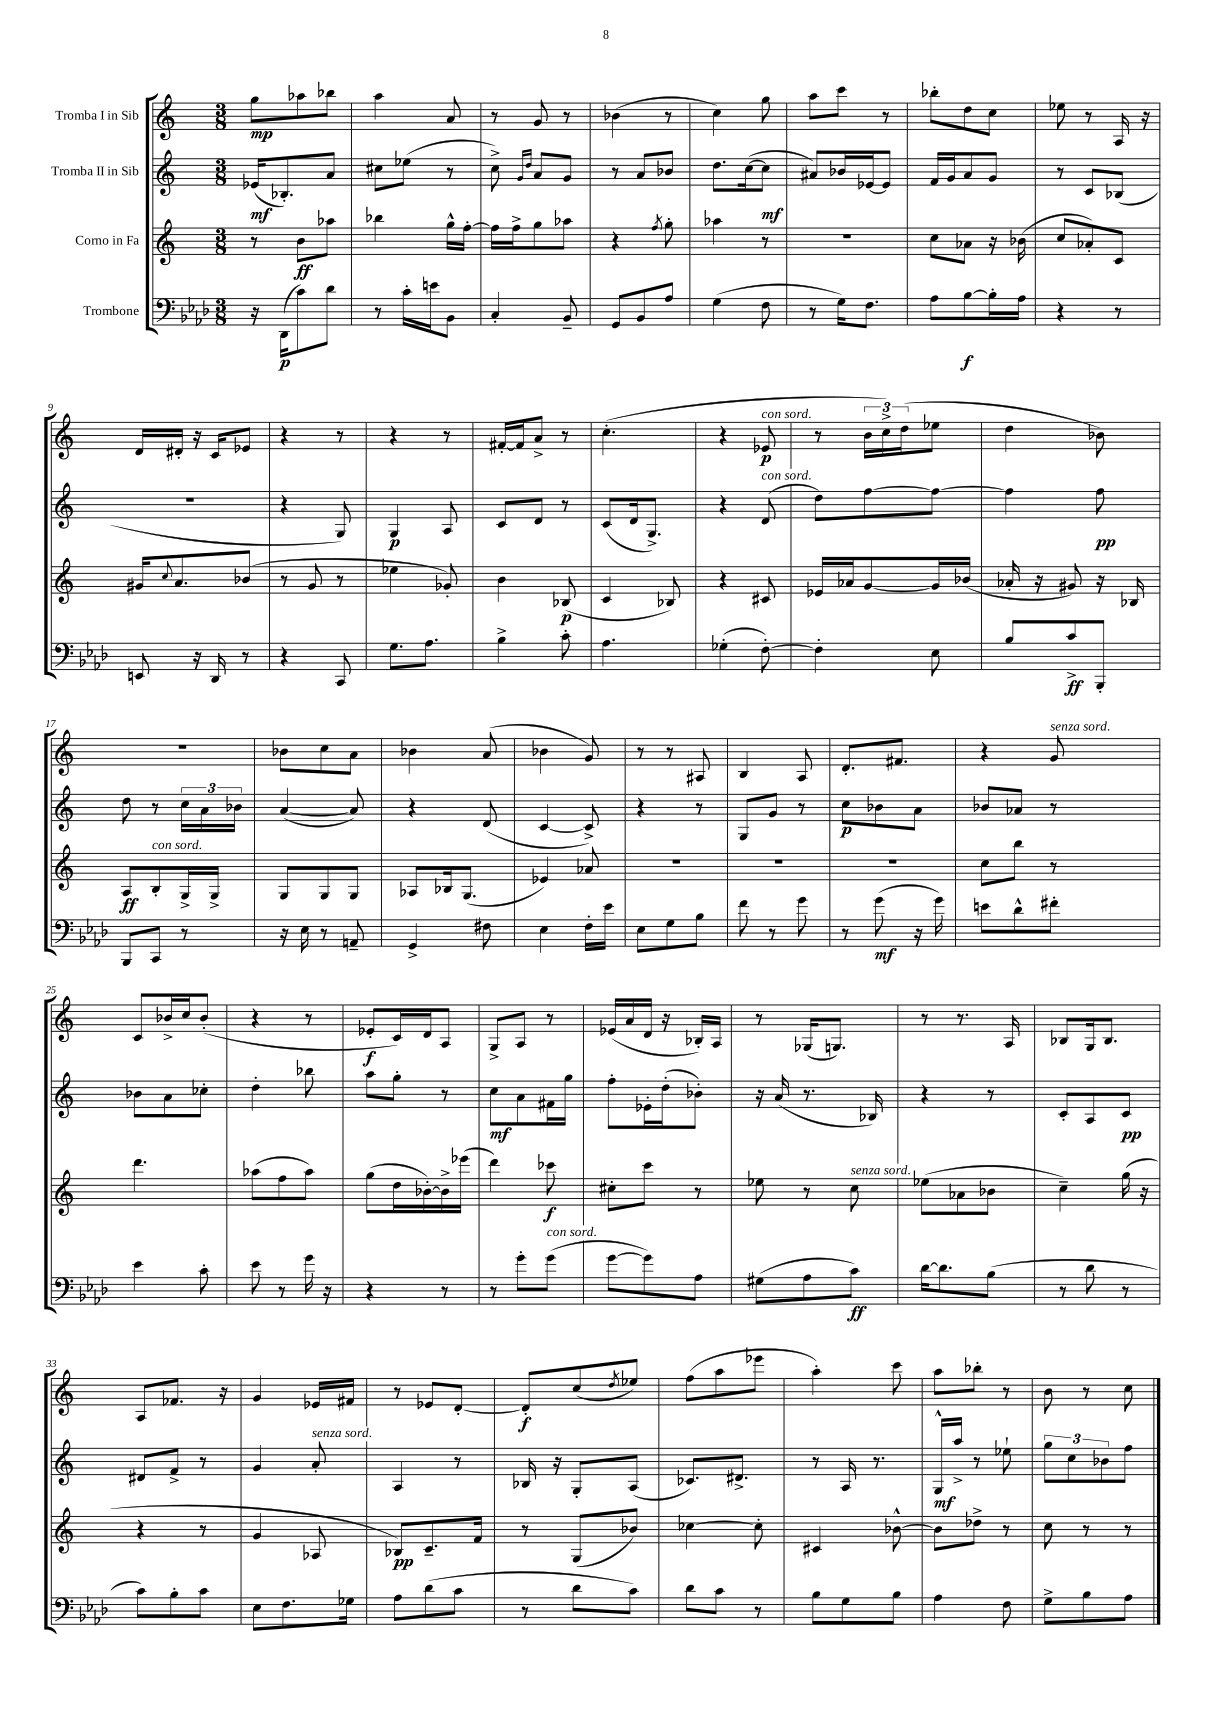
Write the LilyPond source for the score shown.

<<
\new StaffGroup <<
\new Staff = "s0" \with { instrumentName = "Tromba I in Sib" } {
    \clef treble \key c \major \numericTimeSignature \time 3/8
    g''8\mp aes''8 bes''8 |
    a''4 a'8 |
    r8 g'8 r8 |
    bes'4( r8 |
    c''4) g''8 |
    a''8 c'''8 r8 |
    bes''8-. d''8 c''8 |
    ees''8 r8 a16 r16 |
    d'16 dis'16-. r16 c'16 ees'8 |
    r4 r8 |
    r4 r8 |
    fis'16~-. fis'16 a'8-> r8 |
    c''4.-.( |
    r4 ees'8\p^\markup { \italic "con sord." } |
    r8 \tuplet 3/2 { b'16 c''16->) d''16( } ees''8 |
    d''4 bes'8) |
    R4. |
    bes'8 c''8 a'8 |
    bes'4 a'8( |
    bes'4 g'8) |
    r8 r8 ais8 |
    b4 a8 |
    d'8.-. fis'8. |
    r4 g'8^\markup { \italic "senza sord." } |
    c'8 bes'16-> c''16 bes'8-.( |
    r4 r8 |
    ees'8-.\f c'16) d'16 a8 |
    g8-> a8 r8 |
    ees'16( a'16 d'16 r16 bes16-.) a16 |
    r8 ges16( g8.) |
    r8 r8. a16 |
    bes8 g16 bes8. |
    a8 fes'8. r16 |
    g'4 ees'16 fis'16 |
    r8 ees'8 d'8~-. |
    d'8-.\f c''8( \acciaccatura { d''8 } ees''8) |
    f''8( a''8 ees'''8 |
    a''4-.) c'''8 |
    a''8 bes''8-. r8 |
    b'8 r8 c''8 \bar "|." |
}
\new Staff = "s1" \with { instrumentName = "Tromba II in Sib" } {
    \clef treble \key c \major \numericTimeSignature \time 3/8
    ees'16\mf( bes8.-.) a'8 |
    cis''8 ees''8( r8 |
    c''8->) \grace { g'16 d''16 } a'8 g'8 |
    r8 a'8 bes'8 |
    d''8. c''16~( c''8\mf |
    ais'8) bes'16 ees'16~ ees'8 |
    f'16 g'16 a'8 g'8 |
    r8 c'8 bes8( |
    R4. |
    r4 g8) |
    g4\p a8 |
    c'8 d'8 r8 |
    c'8( d'16 g8.->) |
    r4 d'8^\markup { \italic "con sord." }( |
    d''8) f''8~ f''8~ |
    f''4 f''8\pp |
    d''8 r8 \tuplet 3/2 { c''16 a'16 bes'16 } |
    a'4~( a'8) |
    r4 d'8( |
    c'4~ c'8->) |
    r4 r8 |
    g8 g'8 r8 |
    c''8\p bes'8 a'8 |
    bes'8 aes'8 r8 |
    bes'8 a'8 ces''8-. |
    d''4-. bes''8 |
    a''8 g''8-. r8 |
    c''8\mf a'8 fis'16 g''16 |
    f''8-. ees'16-. d''16-.( bes'8-.) |
    r16 a'16( r8. bes16) |
    r4 r8 |
    c'8-. a8 c'8\pp |
    dis'8 f'8-> r8 |
    g'4 a'8-.^\markup { \italic "senza sord." } |
    a4 r8 |
    bes16 r16 g8-. a8( |
    ces'8.) dis'8.-> |
    r8 a16 r8. |
    g16-^\mf a''16-> r8 ees''8-! |
    \tuplet 3/2 { g''8 c''8 bes'8 } f''8 \bar "|." |
}
\new Staff = "s2" \with { instrumentName = "Corno in Fa" } {
    \clef treble \key c \major \numericTimeSignature \time 3/8
    r8 b'8\ff aes''8 |
    bes''4 g''16-^ f''16~-. |
    f''16 f''16-> g''8 aes''8 |
    r4 \acciaccatura { f''8 } g''8-. |
    aes''4 r8 |
    R4. |
    c''8 aes'8 r16 bes'16( |
    c''8 aes'8-.) c'8 |
    gis'16 \appoggiatura { c''8 } a'8. bes'8( |
    r8 g'8 r8 |
    ees''4 ges'8-.) |
    b'4 bes8\p( |
    c'4 bes8) |
    r4 cis'8 |
    ees'16 aes'16 g'8~ g'16 bes'16( |
    aes'16-. r16 gis'8) r16 bes16 |
    a8\ff b8-.^\markup { \italic "con sord." } g16-> g16-> |
    g8 g8 g8 |
    aes8 bes16 g8.( |
    ees'4) aes'8 |
    R4. |
    R4. |
    R4. |
    c''8 b''8 r8 |
    d'''4. |
    aes''8( f''8 aes''8) |
    g''8( d''16 bes'16~-.) bes'16-> ees'''16( |
    d'''4) ces'''8\f |
    cis''8-. c'''8 r8 |
    ees''8 r8 c''8^\markup { \italic "senza sord." } |
    ees''8( aes'8 bes'8 |
    c''4--) g''16( r16 |
    r4 r8 |
    g'4 aes8 |
    bes8\pp) c'8.-- f'16 |
    r8 g8( bes'8) |
    ces''4~ ces''8-. |
    cis'4 bes'8~-^ |
    bes'8 des''8-> r8 |
    c''8 r8 r8 \bar "|." |
}
\new Staff = "s3" \with { instrumentName = "Trombone" } {
    \clef bass \key aes \major \numericTimeSignature \time 3/8
    r16 des,16\p( c'8) des'8 |
    r8 c'16-. e'16 bes,8 |
    c4-. bes,8-- |
    g,8 bes,8 aes8 |
    g4( f8 |
    r8 g16) f8. |
    aes8 bes8~\f bes16-. aes16 |
    r4 r8 |
    e,8 r16 des,16 r8 |
    r4 c,8 |
    g8. aes8. |
    bes4-> c'8-. |
    aes4. |
    ges4-.( f8~-.) |
    f4-. ees8 |
    bes8 c'8->\ff bes,,8-. |
    bes,,8 c,8 r8 |
    r16 ees16 r8 a,8-- |
    g,4-> fis8 |
    ees4 f16-. ees'16 |
    ees8 g8 bes8 |
    f'8 r8 g'8 |
    r8 g'8\mf( r16 g'16) |
    e'8 des'8-^ fis'8-. |
    ees'4 c'8-. |
    ees'8 r8 g'16 r16 |
    r4 r8 |
    r8 g'8-. g'8^\markup { \italic "con sord." }( |
    g'8~ g'8) aes8 |
    gis8( aes8 c'8\ff) |
    des'16~ des'8. bes8( |
    r8 des'8 r8 |
    c'8) bes8-. c'8 |
    ees8 f8. ges16 |
    aes8 des'8( c'8 |
    r8 des'8 c'8) |
    des'8 c'8 r8 |
    bes8 g8 bes8 |
    aes4 f8 |
    g8-> bes8 aes8 \bar "|." |
}
>>
>>
